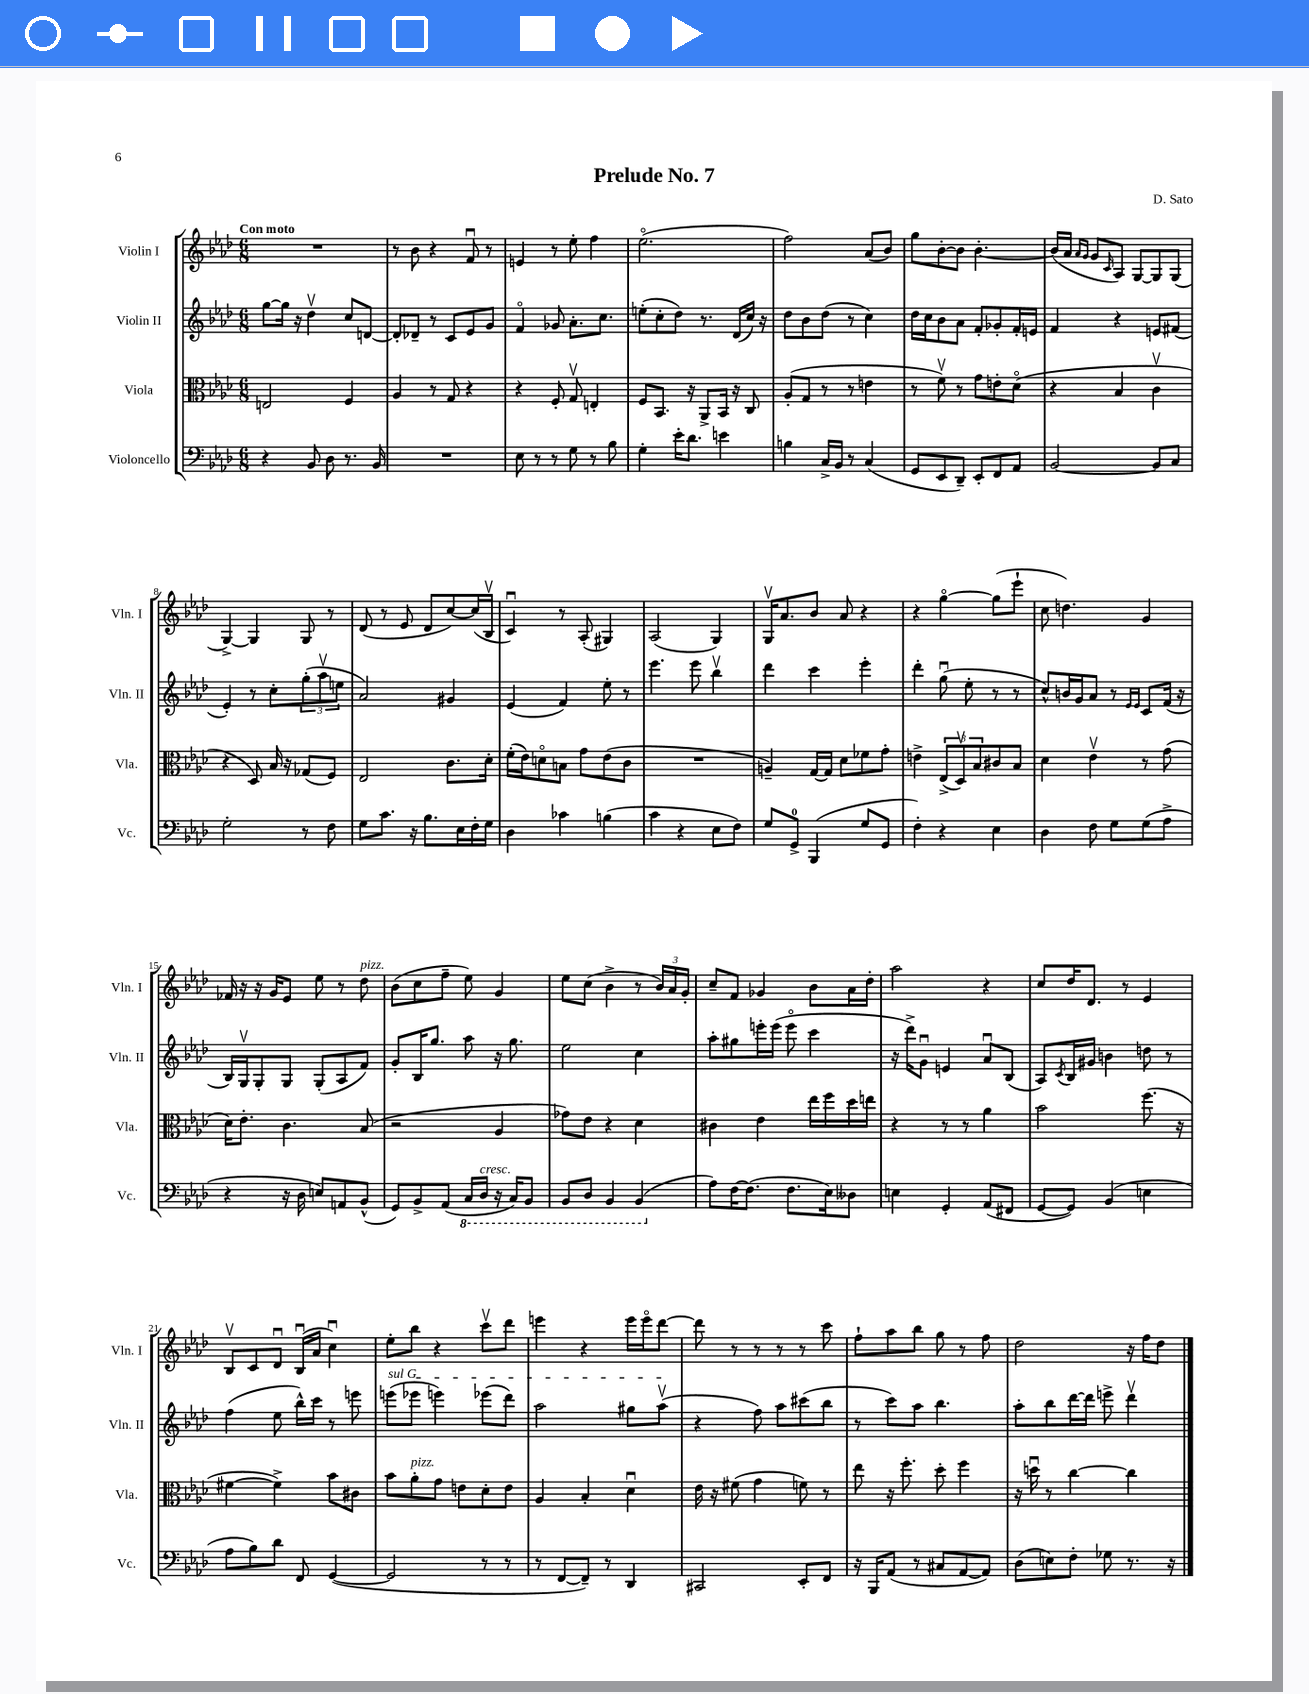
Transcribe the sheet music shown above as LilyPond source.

\header { title = "Prelude No. 7" composer = "D. Sato" }
<<
\new StaffGroup <<
\new Staff = "s0" \with { instrumentName = "Violin I" shortInstrumentName = "Vln. I" } {
    \clef treble \key aes \major \numericTimeSignature \time 6/8 \tempo "Con moto"
    R2. |
    r8 bes'8 r4 f'8\downbow r8 |
    e'4 r8 ees''8-. f''4 |
    ees''2.\flageolet( |
    f''2) aes'8( bes'8) |
    g''8 bes'8~-. bes'8 bes'4.~-. |
    bes'16( aes'16 \grace { aes'16 g'16 } g'8 \grace { c'16 } aes8) g8~ g8 g8( |
    g4~->) g4 g8 r8 |
    des'8( r8 ees'8 des'8 c''8~) c''16( bes16\upbow |
    c'4\downbow) r8 aes8-.( gis4) |
    aes2( g4) |
    g16\upbow aes'8. bes'8 aes'8 r4 |
    r4 g''4~\flageolet g''8( ees'''8-! |
    c''8 d''4.) g'4 |
    fes'16 r16 r16 g'16 ees'8 ees''8 r8 des''8^\markup { \italic "pizz." } |
    bes'8( c''8 f''8-- ees''8) g'4 |
    ees''8 c''8( bes'4-> r8 \tuplet 3/2 { bes'16) aes'16 g'16-. } |
    c''8-- f'8 ges'4 bes'8 aes'16 des''16-. |
    aes''2 r4 |
    c''8 des''16 des'8. r8 ees'4 |
    bes8\upbow c'8 des'8\downbow bes16\downbow( aes'16 c''4\downbow) |
    ees''8-. bes''8 r4 c'''8\upbow des'''8 |
    e'''4 r4 e'''16 e'''16\flageolet des'''8~ |
    des'''8 r8 r8 r8 r8 c'''8 |
    f''8-! aes''8 bes''8 g''8 r8 f''8 |
    des''2 r16 f''16 des''8 \bar "|." |
}
\new Staff = "s1" \with { instrumentName = "Violin II" shortInstrumentName = "Vln. II" } {
    \clef treble \key aes \major \numericTimeSignature \time 6/8
    g''8~ g''16 r16 des''4\upbow c''8 d'8~ |
    d'8-. des'8-- r8 c'8 ees'8 g'8 |
    f'4\flageolet ges'8 aes'8.-. c''8. |
    e''8-.( c''8-. des''8) r8. des'16( c''16) r16 |
    des''8 bes'8 des''8( r8 c''4) |
    des''16 c''16 bes'8 aes'8 f'8-. ges'8-. f'16-. e'16 |
    f'4 r4 e'8 fis'8( |
    ees'4-.) r8 c''8-. \tuplet 3/2 { g''8-.( aes''8\upbow e''8 } |
    aes'2) gis'4 |
    ees'4( f'4) ees''8-. r8 |
    ees'''4. ees'''8 bes''4\upbow |
    des'''4 c'''4 ees'''4-. |
    des'''4-. g''8\downbow( ees''8-. r8 r8 |
    c''8-^) b'16 g'16 aes'8 r8 \grace { ees'16 ees'16 } c'8 f'16( r16 |
    bes16) g16\upbow g8-. g8 g8-.( aes8 f'8) |
    g'8-. bes16 g''8. aes''8 r16 g''8. |
    ees''2 c''4 |
    aes''8-. gis''8 e'''16-. e'''16( e'''8\flageolet c'''4 |
    r16 des'''16->) g'8\downbow e'4 aes'8\downbow bes8( |
    aes8) \acciaccatura { c'8 } bes16 gis'16 b'4 d''8 r8 |
    f''4( ees''8 bes''16-^) c'''16 r8 e'''8 |
    \once \override TextSpanner.bound-details.left.text = \markup { \italic "sul G" } e'''8\startTextSpan( ees'''8 e'''4) ees'''8( des'''8) |
    aes''2 gis''8 aes''8\upbow\stopTextSpan( |
    r4 f''8) aes''8 cis'''8( bes''8 |
    r8 c'''8) aes''8 bes''4. |
    aes''8-. bes''8 des'''16~ des'''16 e'''8-> des'''4\upbow \bar "|." |
}
\new Staff = "s2" \with { instrumentName = "Viola" shortInstrumentName = "Vla." } {
    \clef alto \key aes \major \numericTimeSignature \time 6/8
    e2 f4 |
    aes4 r8 g8 r4 |
    r4 f8-. g8\upbow e4-. |
    f8 bes,8. r16 aes,8-> bes,16 r16 c8 |
    aes8-.( g8 r8 r8 e'4 |
    r8 f'8\upbow) r8 g'8 e'8-. des'8\flageolet( |
    r4 bes4 c'4\upbow |
    r4 des8) bes16 r16 ges8( f8) |
    ees2 c'8. des'16-. |
    f'16-.( ees'16) d'8\flageolet b8 g'8 ees'8( c'8 |
    R2. |
    a4--) g16~ g16 des'8 fes'8 g'8-. |
    e'4-> \tuplet 3/2 { ees8->( des8\upbow) bes8 } cis'8 bes8 |
    des'4 ees'4\upbow r8 g'8( |
    des'16) ees'8.-. c'4. bes8( |
    r2 aes4 |
    ges'8) ees'8 r4 des'4 |
    cis'4 ees'4 ees''16 f''16 des''16 e''16 |
    r4 r8 r8 aes'4 |
    bes'2 f''8.( r16 |
    fis'4~ fis'4->) bes'8 cis'8 |
    bes'8 aes'8-.^\markup { \italic "pizz." } g'8 e'8 des'8-. e'8 |
    aes4 bes4-. des'4\downbow |
    ees'16 r16 fis'8( g'4 f'8) r8 |
    ees''8 r16 f''8.-. des''8-. f''4 |
    r16 d''16\downbow r8 c''4~ c''4 \bar "|." |
}
\new Staff = "s3" \with { instrumentName = "Violoncello" shortInstrumentName = "Vc." } {
    \clef bass \key aes \major \numericTimeSignature \time 6/8
    r4 bes,8 des8 r8. bes,16 |
    R2. |
    ees8 r8 r8 g8 r8 bes8 |
    g4-. ees'16-. des'8. e'4 |
    b4 c16-> bes,16 r8 c4( |
    g,8 ees,8 des,8--) ees,8-. f,8 aes,8 |
    bes,2~ bes,8 c8 |
    g2-. r8 f8 |
    g8 c'8. r16 bes8. ees16 f16-. g16 |
    des4 ces'4 b4( |
    c'4 r4 ees8 f8) |
    g8 g,8-0-> bes,,4( g8 g,8 |
    f4-.) r4 ees4 |
    des4 f8 g8 g8( aes8-> |
    r4 r16 des16 e8) a,8 bes,8-^( |
    g,8) bes,8-> aes,8( \ottava #-1 c,16 des,16^\markup { \italic "cresc." } r16 c,16) bes,,8 |
    bes,,8 des,8 bes,,4 bes,,4( \ottava #0 |
    aes8) f16~ f8.( f8. ees16) deses8 |
    e4 g,4-. aes,8( fis,8 |
    g,8~ g,8) bes,4( e4 |
    aes8 bes8) des'8 f,8 g,4~( |
    g,2 r8 r8 |
    r8 f,8~ f,8--) r8 des,4 |
    cis,2 ees,8-. f,8 |
    r16 bes,,16 aes,8( r8 cis8 aes,8~ aes,8) |
    des8( e8) f8-. ges8 r8. r16 \bar "|." |
}
>>
>>
